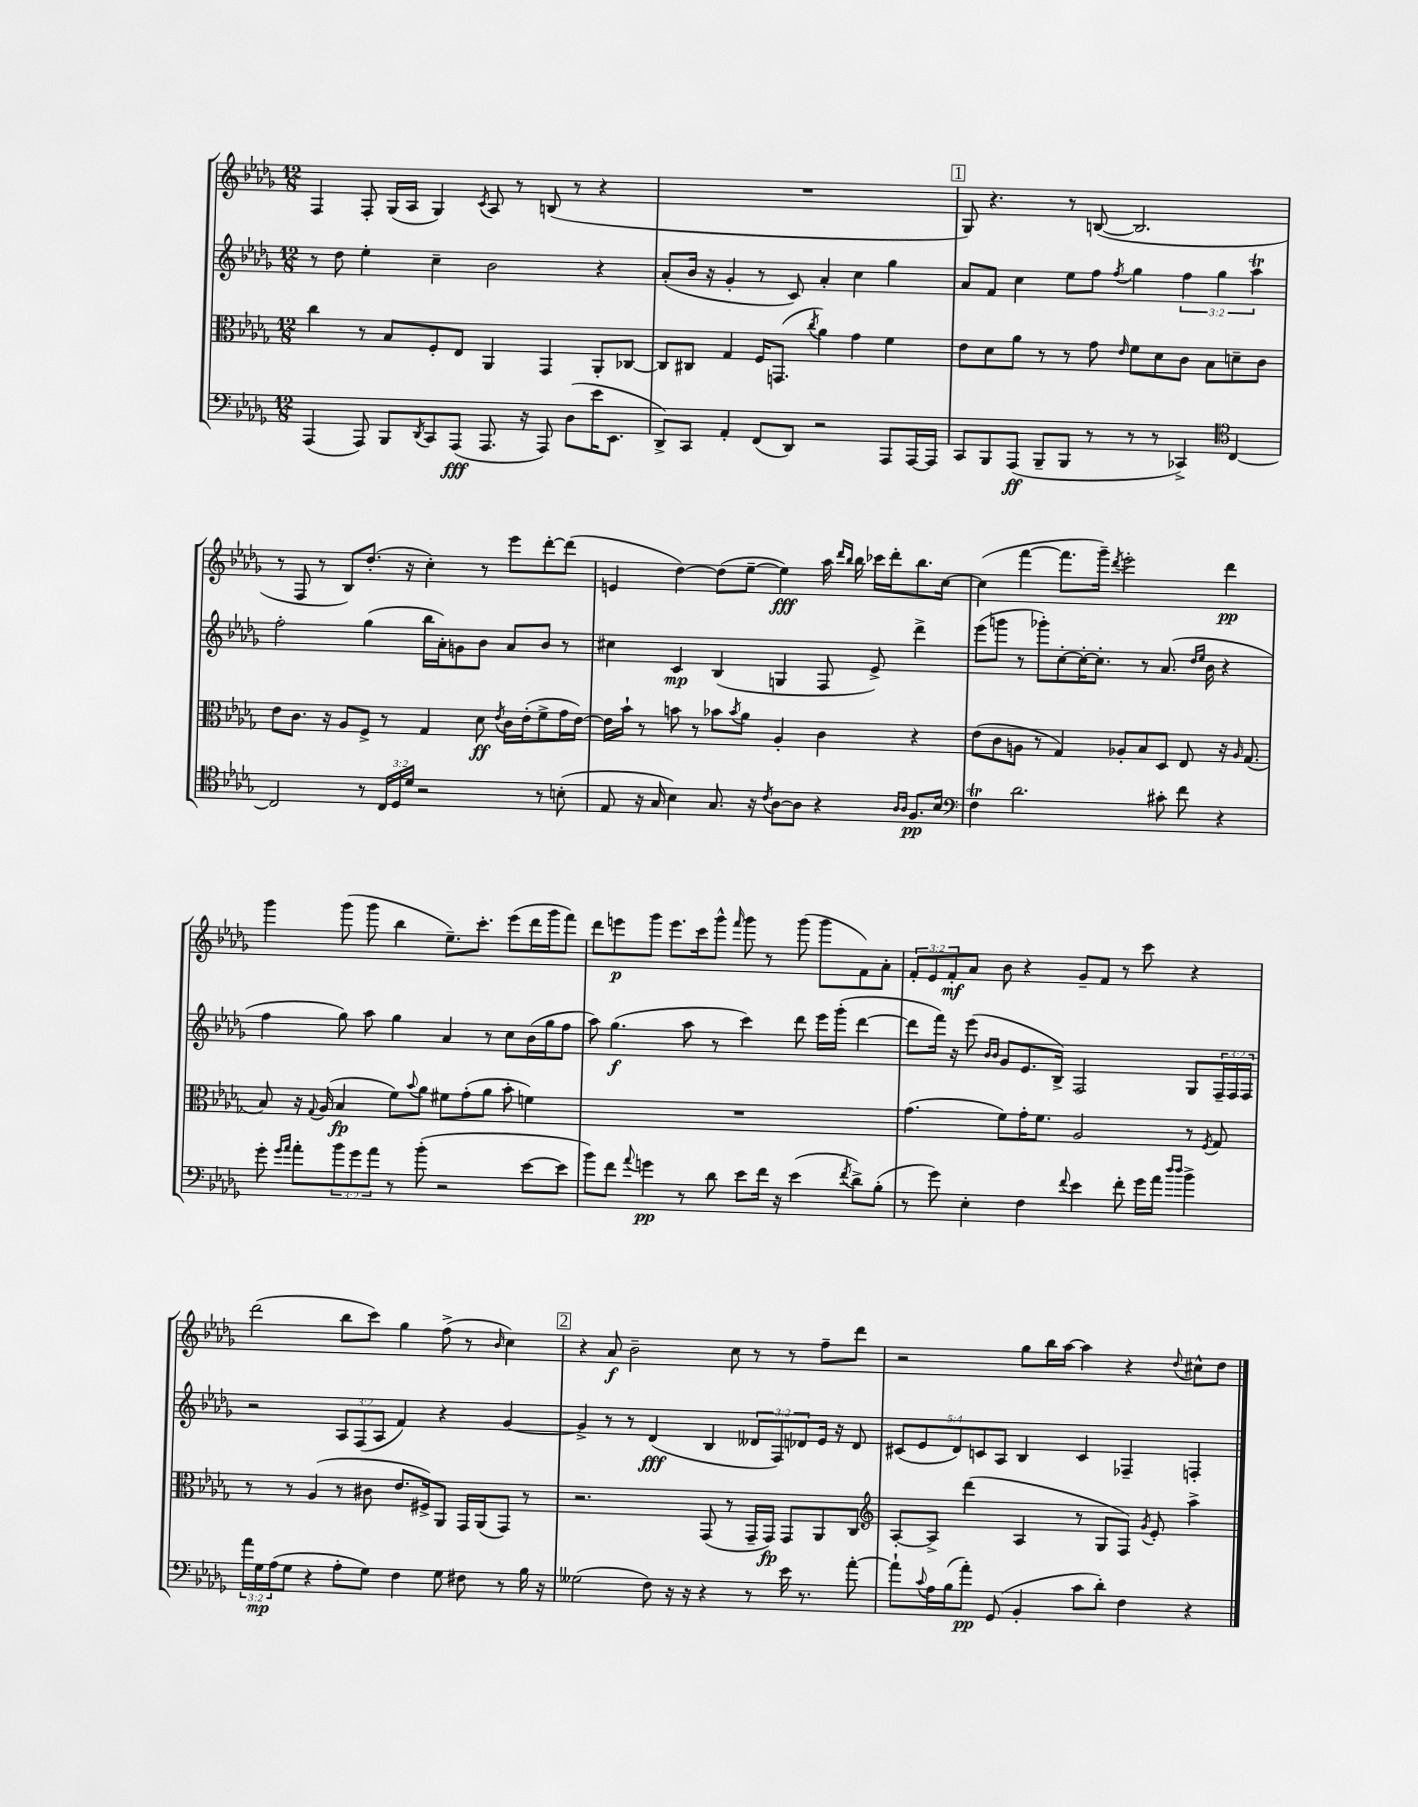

**kern	**dynam	**kern	**dynam	**kern	**dynam	**kern	**dynam
*part4	*part4	*part3	*part3	*part2	*part2	*part1	*part1
*staff4	*staff4	*staff3	*staff3	*staff2	*staff2	*staff1	*staff1
*clefF4	*	*clefC3	*	*clefG2	*	*clefG2	*
*k[b-e-a-d-g-]	*	*k[b-e-a-d-g-]	*	*k[b-e-a-d-g-]	*	*k[b-e-a-d-g-]	*
*M12/8	*	*M12/8	*	*M12/8	*	*M12/8	*
=3	=3	=3	=3	=3	=3	=3	=3
(4AAA-/	.	4cc\	.	8r	.	4F/	.
.	.	.	.	8dd-\	.	.	.
8AAA-/)	.	8r	.	4ee-'\	.	8F'/	.
8BBB-/L	.	8B-/L	.	.	.	(16G-/LL	.
.	.	.	.	.	.	16A-/JJ	.
8qDD-/	.	.	.	.	.	.	.
8CC/	.	8F'/	.	4cc~\	.	4G-/)	.
(8AAA-/J	fff	8E-/J	.	.	.	.	.
.	.	.	.	.	.	8qc/	.
8.AAA-/	.	4AA-/	.	2b-\	.	8A-/	.
.	.	.	.	.	.	8r	.
16r	.	.	.	.	.	.	.
8AAA-/)	.	4GG-/	.	.	.	(8Bn/	.
(8D-\L	.	.	.	.	.	8r	.
16e-\K	.	8AA-'/L	.	4r	.	4r	.
8.EE-\J	.	.	.	.	.	.	.
.	.	[8C-X/J	.	.	.	.	.
=4	=4	=4	=4	=4	=4	=4	=4
8DD-^/L)	.	8C-/L]	.	(8a-'/L	.	1.r	.
8CC/J	.	8C#X/J	.	16b-/Jk	.	.	.
.	.	.	.	16r	.	.	.
4AA-'/	.	4G-/	.	4g-'/	.	.	.
(8FF/L	.	16F/KL	.	8r	.	.	.
.	.	(8.GGn/J	.	.	.	.	.
8DD-/J)	.	.	.	8c/)	.	.	.
.	.	8qcc/	.	.	.	.	.
2r	.	4a-\)	.	4a-'/	.	.	.
.	.	4g-\	.	4cc\	.	.	.
8AAA-/L	.	4f\	.	4gg-\	.	.	.
[16AAA-/L	.	.	.	.	.	.	.
16AAA-/JJ]	.	.	.	.	.	.	.
!!LO:REH:place=s1:t=1
=5	=5	=5	=5	=5	=5	=5	=5
8CC/L	.	8e-\L	.	8a-/L	.	8G-/)	.
8BBB-/	.	8d-\	.	8f/J	.	4.r	.
(8AAA-/J	ff	8a-\J	.	4cc\	.	.	.
8BBB-~/L	.	8r	.	.	.	.	.
8BBB-/J	.	8r	.	8ee-\L	.	8r	.
8r	.	8g-\	.	8ff\J	.	([8Bn/	.
.	.	16qqe-/	.	8qff/	.	.	.
8r	.	8f\L	.	4gg-\	.	2.B/]	.
8r	.	8d-\	.	.	.	.	.
4CC-X^/)	.	8c\J	.	6ff\	.	.	.
.	.	8B-\L	.	.	.	.	.
.	.	.	.	6gg-\	.	.	.
*clefC4	*	*	*	*	*	*	*
[4C/	.	8dn~\	.	.	.	.	.
.	.	.	.	6aa-T\	.	.	.
.	.	8c\J	.	.	.	.	.
!!LO:LB:g=z
=6	=6	=6	=6	=6	=6	=6	=6
2C/]	.	8e-\L	.	2ff'\	.	8r	.
.	.	8.c\J	.	.	.	8F/	.
.	.	.	.	.	.	8r	.
.	.	16r	.	.	.	.	.
.	.	8A-/L	.	.	.	8B-/L)	.
8r	.	8F^/J	.	(4gg-\	.	(8.dd-'/J	.
24C/LL	.	8r	.	.	.	.	.
24D-/	.	.	.	.	.	.	.
.	.	.	.	.	.	16r	.
24d-/JJ	.	.	.	.	.	.	.
2r	.	4G-/	.	16bb-\LL	.	4cc'\)	.
.	.	.	.	16a-'\J)	.	.	.
.	.	.	.	8gn\	.	.	.
.	.	8d-\	ff	8b-\J	.	8r	.
.	.	8qe-/	.	.	.	.	.
.	.	16c\LL	.	8a-/L	.	8eee-\L	.
.	.	(16e-'\J	.	.	.	.	.
8r	.	8f^\	.	8b-/J	.	[8ddd-'\	.
(8Bn'\	.	16g-\L	.	8r	.	(8ddd-\J]	.
.	.	[16e-\JJ)	.	.	.	.	.
=7	=7	=7	=7	=7	=7	=7	=7
8E-/	.	16e-\LL]	.	4cc#X\	.	4en/	.
.	.	16b-`\JJ	.	.	.	.	.
16r	.	8r	.	.	.	.	.
16G-/	.	.	.	.	.	.	.
4B-\)	.	8bn\	.	4c/	mp	[4dd-\)	.
.	.	8r	.	.	.	.	.
8.G-/	.	8b-X\L	.	(4B-/	.	(8dd-\L]	.
.	.	8qb-/	.	.	.	.	.
.	.	8a-\J	.	.	.	[8ee-~\J	.
16r	.	.	.	.	.	.	.
8qc/	.	.	.	.	.	.	.
[8A-\L	.	4A-'/	.	4Gn/	.	4ee-\])	fff
8A-\J]	.	.	.	.	.	.	.
4r	.	4c\	.	8F/	.	16aa-\	.
.	.	.	.	.	.	16qqddd-/LL	.
.	.	.	.	.	.	16qqbb-/JJ	.
.	.	.	.	.	.	16bb-\	.
.	.	.	.	8e-^/)	.	16ccc-X\LL	.
.	.	.	.	.	.	16ddd-'\J	.
16qqA-/LL	.	.	.	.	.	.	.
16qqA-/JJ	.	.	.	.	.	.	.
8.F/L	pp	4r	.	4ddd-^\	.	8.bb-\	.
16B-/Jk	.	.	.	.	.	[16cc\Jk	.
=8	=8	=8	=8	=8	=8	=8	=8
*clefF4	*	*	*	*	*	*	*
4Ft\	.	(8e-\L	.	(8eee-\L	.	(4cc\]	.
.	.	8c\	.	8gggn\J	.	.	.
2.d-\	.	8An\J	.	8r	.	[4fff\	.
.	.	8r	.	8ggg-X'\L)	.	.	.
.	.	4G-/)	.	[8cc'\	.	8.fff\L]	.
.	.	.	.	16cc'\K_	.	.	.
.	.	.	.	8.cc'\J]	.	16ggg-~\Jk)	.
.	.	.	.	.	.	8qddd-/	.
.	.	8A-X'/L	.	.	.	2eee-'\	.
.	.	8B-/	.	8r	.	.	.
8c#X'\	.	8D-/J	.	(8.a-/	.	.	.
8f\	.	8E-/	.	.	.	.	.
.	.	.	.	16qqdd-/LL	.	.	.
.	.	.	.	16qqee-/JJ	.	.	.
.	.	.	.	16b-\	.	.	.
4r	.	16r	.	4r	.	4ddd-\	pp
.	.	16qqA-/	.	.	.	.	.
.	.	(8.G-/	.	.	.	.	.
!!LO:LB:g=z
=9	=9	=9	=9	=9	=9	=9	=9
8g-'\	.	8B-/)	.	4ff\	.	4ggg-\	.
16qqg-/LL	.	.	.	.	.	.	.
16qqa-/JJ	.	.	.	.	.	.	.
8a-'\L	.	16r	.	.	.	.	.
.	.	8qqG-/	.	.	.	.	.
.	.	(16A-/	.	.	.	.	.
12b-\	.	4B-/	fp	8gg-\)	.	(8ggg-\	.
12g-\	.	.	.	.	.	.	.
.	.	.	.	8aa-\	.	8ggg-\	.
12a-\J	.	.	.	.	.	.	.
8r	.	8f\L)	.	4gg-\	.	4bb-\	.
.	.	8qqb-/	.	.	.	.	.
(8b-'\	.	8a-\J	.	.	.	.	.
2r	.	8f#X\L	.	4a-/	.	8.ee-~\L)	.
.	.	(8g-'\	.	.	.	.	.
.	.	.	.	.	.	8.ccc'\J	.
.	.	8a-\J	.	8r	.	.	.
.	.	8b-'\	.	8cc\L	.	(8eee-\L	.
[8e-\L	.	4fn\)	.	(16b-\L	.	16ddd-\L	.
.	.	.	.	16gg-\J	.	16ggg-\J	.
8e-\J]	.	.	.	8ff\J	.	8fff\J)	.
=10	=10	=10	=10	=10	=10	=10	=10
8b-\L)	.	1.r	.	8aa-\)	.	8ddd-\L	.
8f\J	.	.	.	(4.gg-\	f	8eeen\	p
8qqa-/	.	.	.	.	.	.	.
4gn\	pp	.	.	.	.	8ggg-\J	.
.	.	.	.	.	.	8.eee\L	.
8r	.	.	.	8aa-\	.	.	.
.	.	.	.	.	.	16ccc\k	.
8d-\	.	.	.	8r	.	8ggg-^^\J	.
.	.	.	.	.	.	16qqfff/	.
8e-\L	.	.	.	4ccc\)	.	8ggg-\	.
16f\Jk	.	.	.	.	.	8r	.
16r	.	.	.	.	.	.	.
(4e-\	.	.	.	8ddd-\	.	(8ggg-\	.
.	.	.	.	16eee-\LL	.	8ggg-\L	.
.	.	.	.	(16ggg-'\JJ	.	.	.
8qf/	.	.	.	.	.	.	.
8d-^\L)	.	.	.	[4ddd-\	.	8f\)	.
(8B-'\J	.	.	.	.	.	8a-'\J	.
=11	=11	=11	=11	=11	=11	=11	=11
8r	.	(4.g-\	.	8ddd-\L]	.	12f'/L	.
.	.	.	.	.	.	12e-/	.
8g-\)	.	.	.	16fff\Jk)	.	.	.
.	.	.	.	.	.	12f'/	mf
.	.	.	.	16r	.	.	.
4E-'\	.	.	.	(8eee-\	.	8a-/J	.
.	.	.	.	16qqb-/LL	.	.	.
.	.	.	.	16qqb-/JJ	.	.	.
.	.	8f\L)	.	8g-/L	.	8b-\	.
4F\	.	16g-'\K	.	8.e-/	.	4r	.
.	.	8.f\J	.	.	.	.	.
.	.	.	.	16B-^/Jk)	.	.	.
8qqf/	.	.	.	.	.	.	.
4e-\	.	2A-/	.	2F/	.	8g-~/L	.
.	.	.	.	.	.	8f/J	.
8f'\	.	.	.	.	.	8r	.
16g-\LL	.	.	.	.	.	8ccc\	.
16a-\JJ	.	.	.	.	.	.	.
16qqdd-/LL	.	.	.	.	.	.	.
16qqdd-/JJ	.	.	.	.	.	.	.
4b-^\	.	8r	.	8G-/L	.	4r	.
.	.	8qF/	.	.	.	.	.
.	.	8G-/	.	24F~/L	.	.	.
.	.	.	.	24F/	.	.	.
.	.	.	.	24F/JJ	.	.	.
!!LO:LB:g=z
=12	=12	=12	=12	=12	=12	=12	=12
24a-\LL	.	8r	.	2r	.	(2ddd-\	.
24G-\	mp	.	.	.	.	.	.
(24A-\J	.	.	.	.	.	.	.
8G-\J	.	8r	.	.	.	.	.
4r	.	(4A-/	.	.	.	.	.
8A-'\L	.	8r	.	12A-/L	.	8bb-\L	.
.	.	.	.	(12F/	.	.	.
8G-\J)	.	8c#X\	.	.	.	8ccc\J)	.
.	.	.	.	12A-/J	.	.	.
4F\	.	8.e-/L	.	4f/)	.	4gg-\	.
.	.	16F#X^/k)	.	.	.	.	.
8G-\	.	8AA-/J	.	4r	.	(8ff^\	.
8F#X\	.	16GG-/LL	.	.	.	8r	.
.	.	(16AA-/J	.	.	.	.	.
.	.	.	.	.	.	16qqb-/	.
8r	.	8GG-/J)	.	[4g-/	.	4cc\)	.
16B-\	.	8r	.	.	.	.	.
16r	.	.	.	.	.	.	.
!!LO:REH:place=s1:t=2
=13	=13	=13	=13	=13	=13	=13	=13
(2G--X\	.	2.r	.	4g-^/]	.	4r	.
.	.	.	.	8r	.	8a-/	f
.	.	.	.	8r	.	2b-~\	.
8F\)	.	.	.	(4d-/	fff	.	.
16r	.	.	.	.	.	.	.
16r	.	.	.	.	.	.	.
4r	.	(8GG-/	.	4B-/	.	.	.
.	.	8r	.	.	.	8cc\	.
8r	.	16GG-~/LL	.	12d--X/L	.	8r	.
.	.	16GG-/JJ)	fp	.	.	.	.
.	.	.	.	12F/)	.	.	.
16e-\	.	8GG-/L	.	.	.	8r	.
.	.	.	.	12d-X/	.	.	.
8.r	.	.	.	.	.	.	.
.	.	8AA-/	.	16e-/Jk	.	8ff~\L	.
.	.	.	.	16r	.	.	.
[8a-'\	.	8C/J	.	8d-/	.	8ddd-\J	.
=14	=14	=14	=14	=14	=14	=14	=14
*	*	*clefG2	*	*	*	*	*
8a-`\L]	.	[8A-'/L	.	(10c#X/L	.	2r	.
.	.	.	.	10e-/	.	.	.
8qqc/	.	.	.	.	.	.	.
16A-\L	.	8A-^/J]	.	.	.	.	.
(16B-\J	.	.	.	.	.	.	.
.	.	.	.	10d-/)	.	.	.
8a-'\J)	pp	(4ddd-\	.	.	.	.	.
.	.	.	.	10cn/	.	.	.
(8GG-/	.	.	.	.	.	.	.
.	.	.	.	10A-/J	.	.	.
4BB-'/	.	4A-/	.	4B-/	.	8gg-\L	.
.	.	.	.	.	.	16bb-\L	.
.	.	.	.	.	.	[16aa-\JJ	.
8c\L	.	8r	.	4c/	.	4aa-\]	.
8d-'\J)	.	8G-/L	.	.	.	.	.
4F\	.	8F/J)	.	4F-X~/	.	4r	.
.	.	8qg-/	.	.	.	.	.
.	.	8e-'/	.	.	.	.	.
.	.	.	.	.	.	8qqdd-/	.
4r	.	4aa-^\	.	4Fn'/	.	8cc#X^^\L	.
.	.	.	.	.	.	8dd-\J	.
==	==	==	==	==	==	==	==
*-	*-	*-	*-	*-	*-	*-	*-
